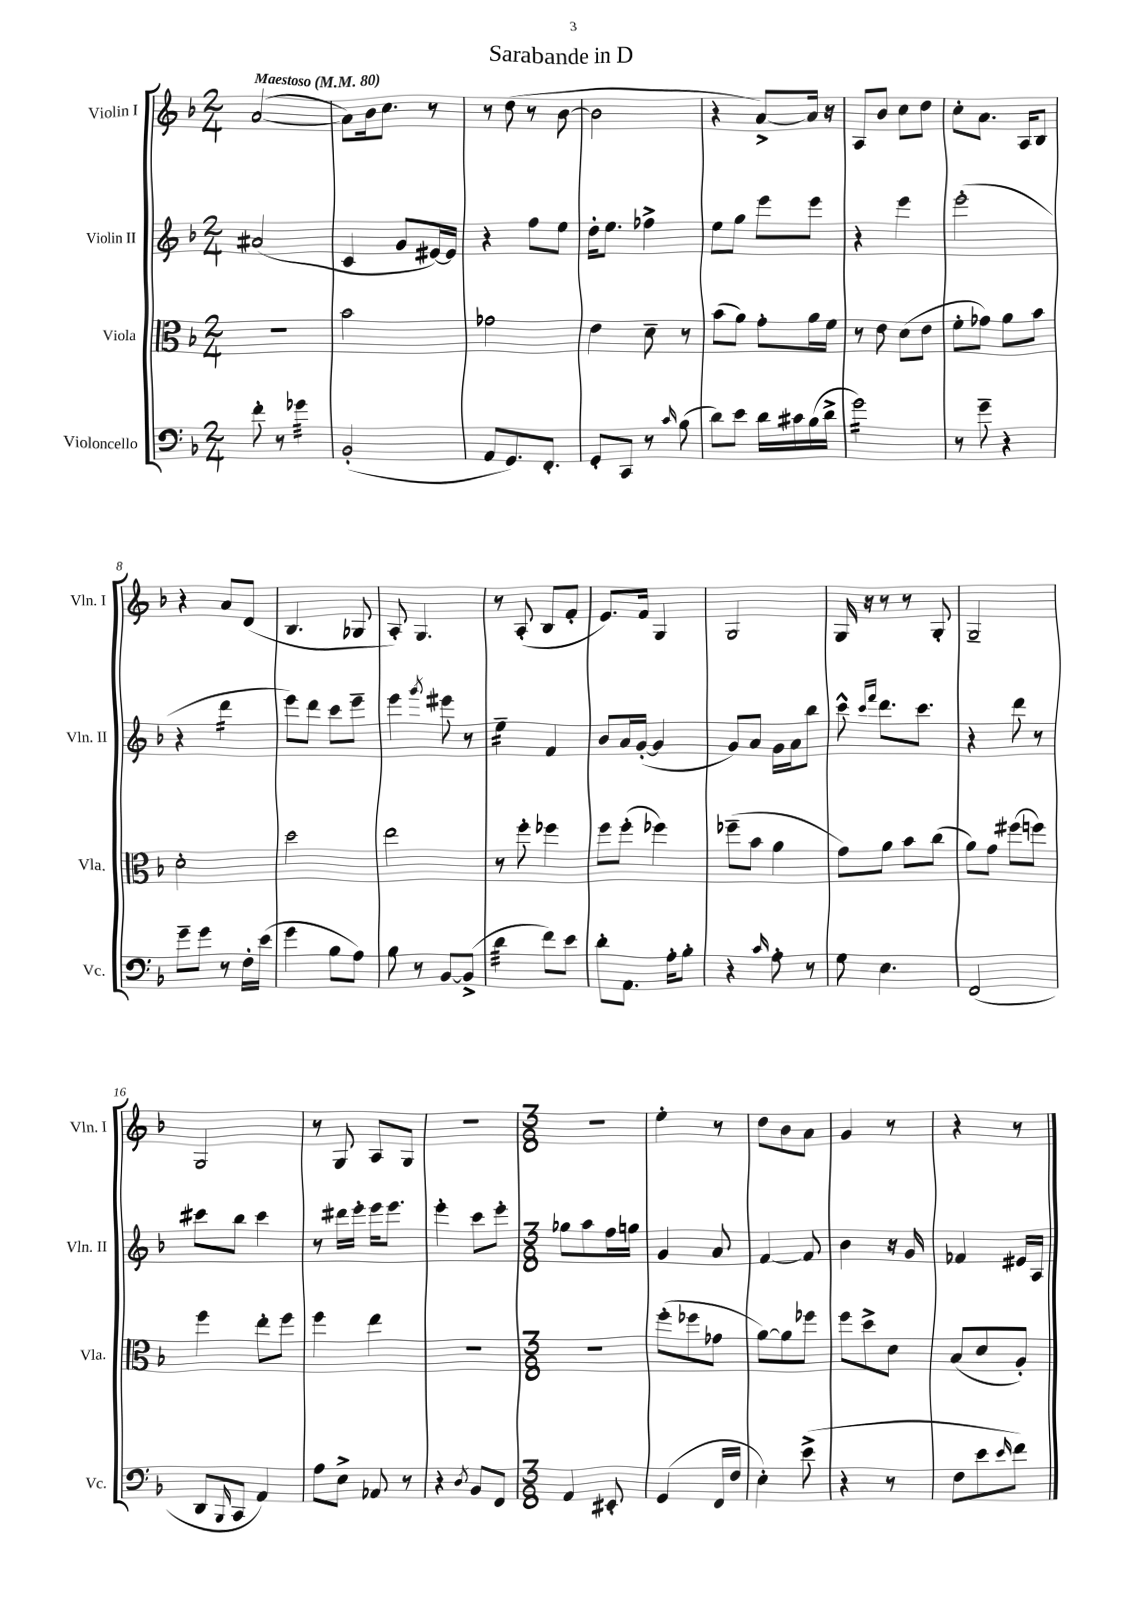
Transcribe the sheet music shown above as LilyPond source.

\header { title = "Sarabande in D" }
<<
\new StaffGroup <<
\new Staff = "s0" \with { instrumentName = "Violin I" shortInstrumentName = "Vln. I" } {
    \clef treble \key f \major \numericTimeSignature \time 2/4 \tempo "Maestoso" 4 = 80
    a'2~( |
    a'8) bes'16 c''8. r8 |
    r8 d''8( r8 bes'8~ |
    bes'2 |
    r4 a'8~->) a'16 r16 |
    a8 bes'8 c''8 d''8 |
    c''8-. a'8. a16 bes8 |
    r4 a'8 d'8( |
    bes4. ges8 |
    a8-.) g4. |
    r8 a8-.( bes8 f'8-. |
    e'8.) f'16 g4 |
    g2 |
    g16 r16 r8 r8 g8-. |
    g2-- |
    g2 |
    r8 g8 a8 g8 |
    r2 |
    \numericTimeSignature \time 3/8 R4. |
    e''4-. r8 |
    d''8 bes'8 a'8 |
    g'4 r8 |
    r4 r8 \bar "|." |
}
\new Staff = "s1" \with { instrumentName = "Violin II" shortInstrumentName = "Vln. II" } {
    \clef treble \key f \major \numericTimeSignature \time 2/4
    ais'2( |
    c'4 g'8 eis'16~) eis'16 |
    r4 f''8 e''8 |
    d''16-. e''8. fes''4-> |
    e''8 g''8 e'''8 e'''8 |
    r4 e'''4 |
    e'''2-.( |
    r4 d'''4:16 |
    e'''8) d'''8 c'''8 e'''8-- |
    e'''4 \acciaccatura { g'''8 } eis'''8 r8 |
    e''4:16-- f'4 |
    bes'8 a'16 g'16~-.( g'4 |
    g'8) a'8 g'16 a'16 bes''8 |
    c'''8-^ \grace { c'''16 f'''16 } d'''8. c'''8. |
    r4 d'''8 r8 |
    cis'''8 bes''8 cis'''4 |
    r8 dis'''16 e'''16-. e'''16 e'''8. |
    e'''4-. c'''8 e'''8-. |
    \numericTimeSignature \time 3/8 ges''8 a''8 f''16 g''16 |
    g'4 a'8 |
    f'4~ f'8 |
    bes'4 r16 g'16 |
    fes'4 eis'16 a16 \bar "|." |
}
\new Staff = "s2" \with { instrumentName = "Viola" shortInstrumentName = "Vla." } {
    \clef alto \key f \major \numericTimeSignature \time 2/4
    R2 |
    bes'2 |
    ges'2 |
    e'4 d'8-- r8 |
    bes'8( a'8) g'8-. a'16 f'16 |
    r8 e'8 d'8( e'8 |
    f'8-. ges'8) a'8 bes'8 |
    d'2-. |
    d''2 |
    e''2 |
    r8 f''8-. fes''4 |
    f''8 f''8-.( fes''4) |
    fes''8--( bes'8 a'4 |
    g'8) a'8 bes'8 c''8( |
    a'8) g'8 fis''8( f''8) |
    f''4 e''8-. f''8 |
    f''4 e''4 |
    R2 |
    \numericTimeSignature \time 3/8 R4. |
    f''8-.( fes''8 ges'8 |
    a'8~) a'8 fes''8 |
    f''8 d''8-> d'8 |
    bes8( d'8 a8-.) \bar "|." |
}
\new Staff = "s3" \with { instrumentName = "Violoncello" shortInstrumentName = "Vc." } {
    \clef bass \key f \major \numericTimeSignature \time 2/4
    f'8-. r8 ges'4:32 |
    bes,2-.( |
    a,8 g,8.) f,8.-. |
    g,8-. c,8 r8 \grace { c'16 } bes8( |
    d'8) e'8 d'16 cis'16 bes16( d'16-> |
    g'2:16) |
    r8 g'8-- r4 |
    g'8-- g'8 r8 f16-. e'16( |
    g'4 bes8 a8) |
    bes8 r8 bes,8~ bes,8->( |
    d'4:32 f'8) e'8 |
    d'8-. a,8. a16-. bes8-. |
    r4 \grace { c'16 } a8-. r8 |
    g8 e4. |
    f,2( |
    d,8 \grace { bes,,16 } c,8 a,4) |
    a8 e8-> aes,8 r8 |
    r4 \acciaccatura { d8 } bes,8 f,8 |
    \numericTimeSignature \time 3/8 a,4 eis,8-. |
    g,4( f,16 f16 |
    e4-.) e'8->( |
    r4 r8 |
    f8 e'8 \grace { e'16 } f'8) \bar "|." |
}
>>
>>
